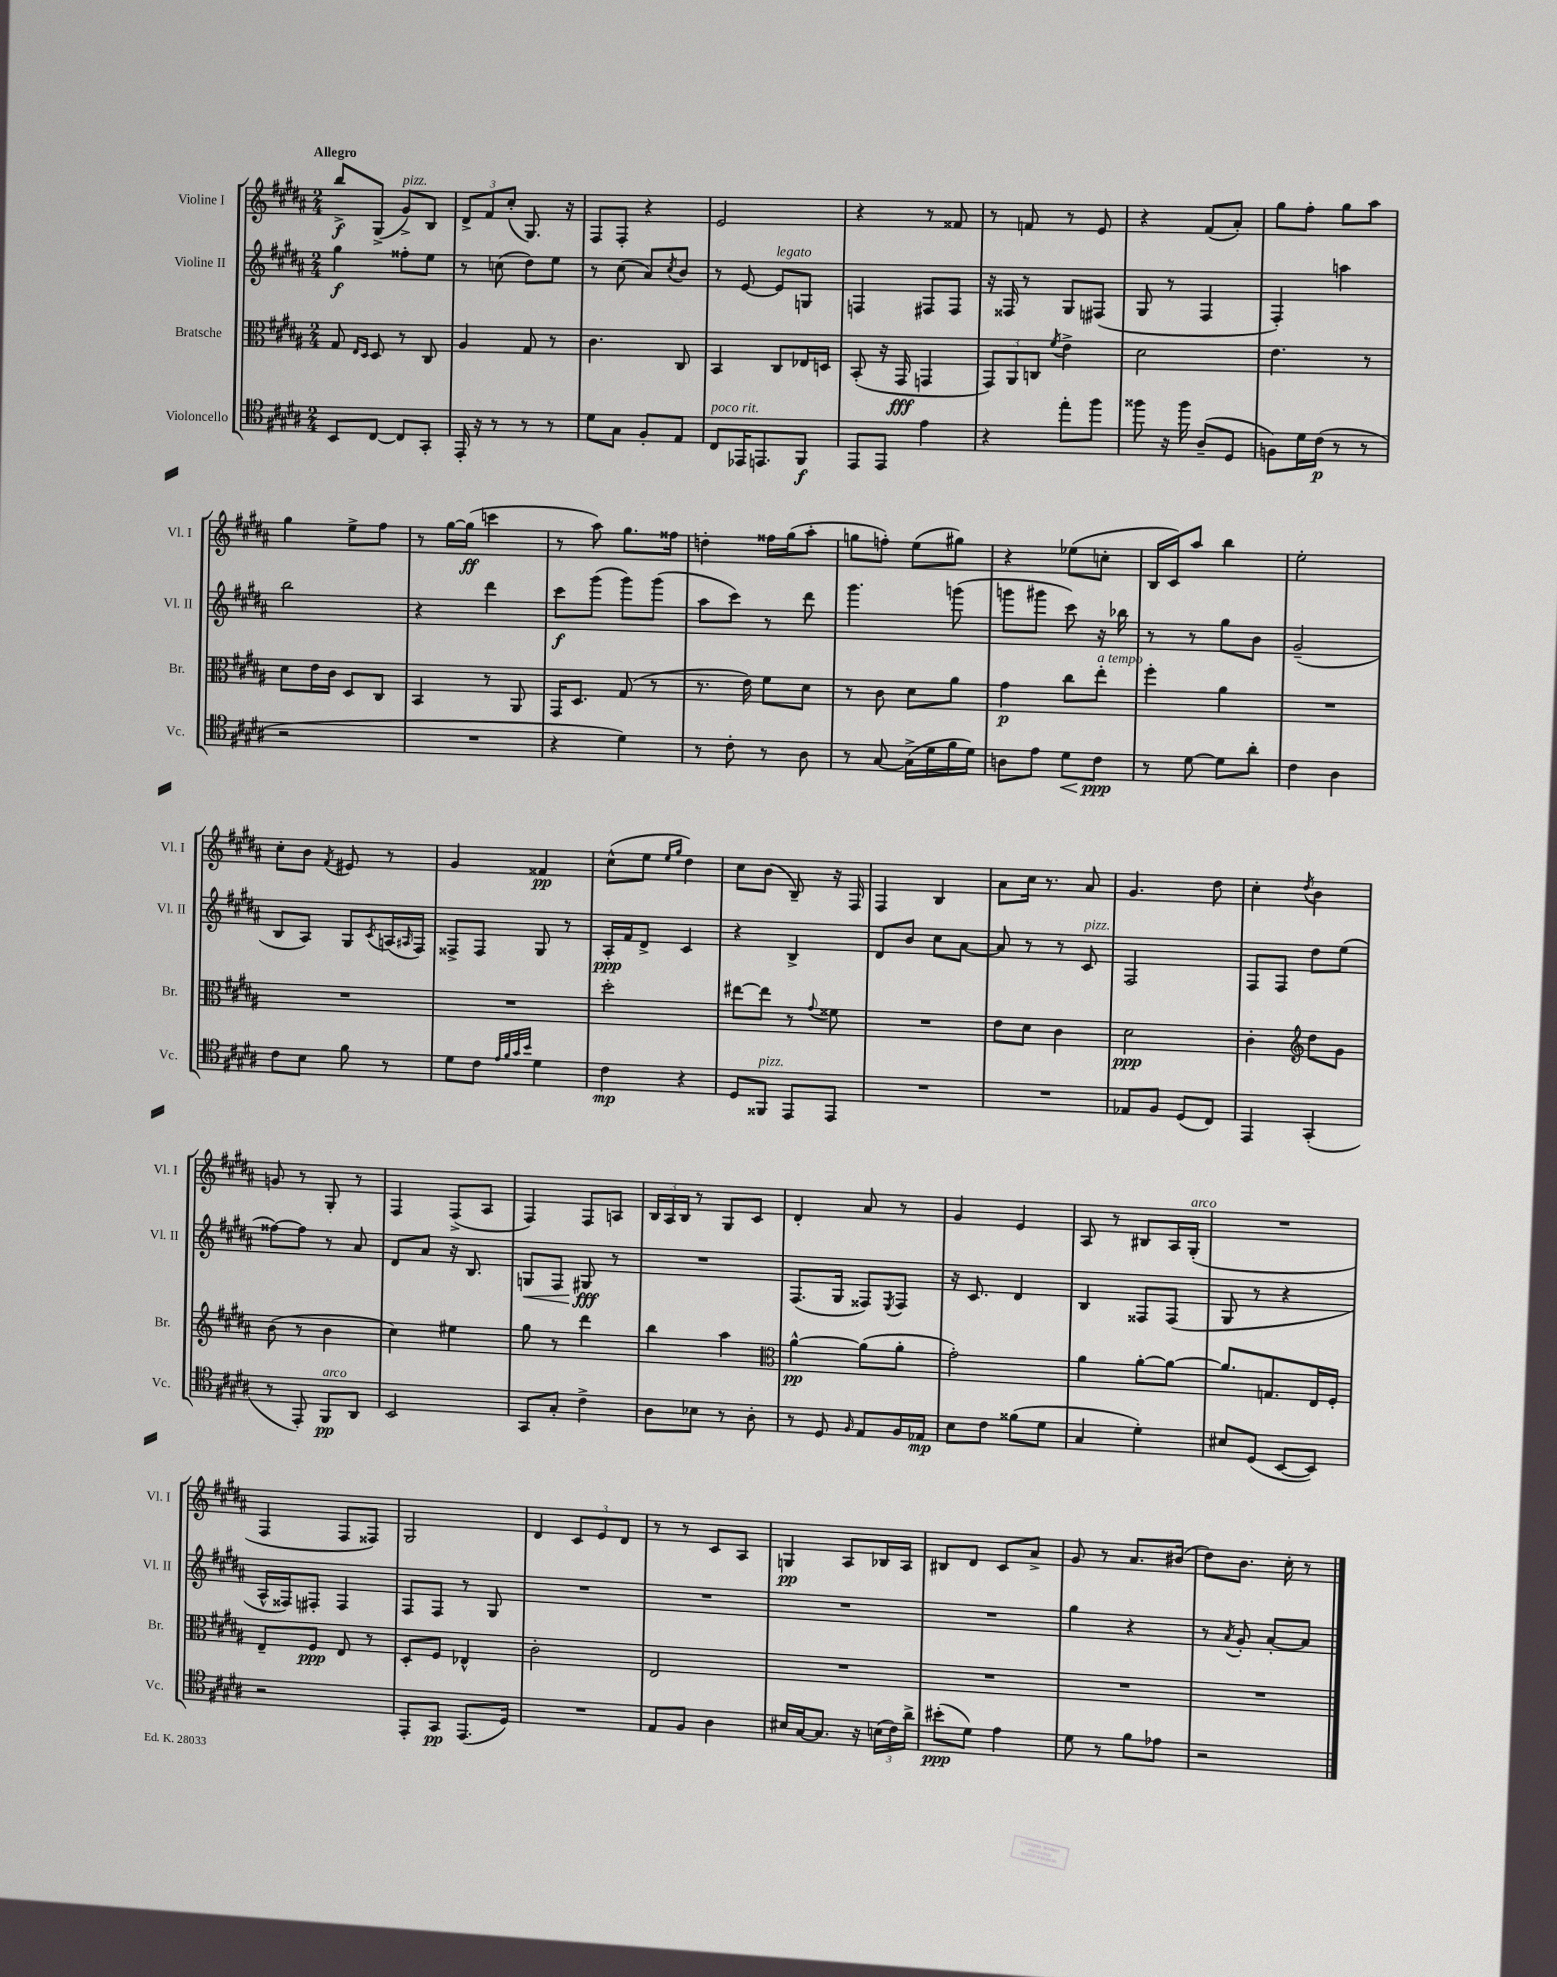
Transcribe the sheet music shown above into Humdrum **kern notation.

**kern	**kern	**kern	**kern
*staff4	*staff3	*staff2	*staff1
*clefC4	*clefC3	*clefG2	*clefG2
*k[f#c#g#d#a#]	*k[f#c#g#d#a#]	*k[f#c#g#d#a#]	*k[f#c#g#d#a#]
*M2/4	*M2/4	*M2/4	*M2/4
8BB	8G#	4gg#	8bb^
.	16qqE	.	.
.	16qqD#	.	.
[8C#	8D#	.	(8G#^
8C#]	8r	8ff##'	8g#^)
8GG#'	8C#	8ee	8B
=	=	=	=
16EE'	4A#	8r	12d#^
16r	.	.	.
.	.	.	12f#
8r	.	(8cc	.
.	.	.	(12cc#'
8r	8G#	8dd#)	8.G#)
8r	8r	8ee	.
.	.	.	16r
=	=	=	=
8d#	4.c#	8r	8F#
8G#	.	(8cc#	8F#'
8F#'	.	8a#)	4r
.	.	8qcc#	.
8E	8C#	8b	.
=	=	=	=
8C#	4BB	8r	2e
16EE-	.	[8e	.
8.EE	.	.	.
.	8C#	8e]	.
8FF#	16E-	8G	.
.	16D	.	.
=	=	=	=
8EE	(8BB'	4F	4r
8EE	16r	.	.
.	16GG#	.	.
4e	4GG	8F#	8r
.	.	8F#	8f##
=	=	=	=
4r	12GG#)	16r	8r
.	.	16F##	.
.	12AA#	.	.
.	.	8r	8f
.	12C	.	.
.	8qf#	.	.
8ee'	4e^	8G#	8r
8ff#	.	(8F#	8e
=	=	=	=
8ff##	2d#	8G#	4r
16r	.	8r	.
16ff##	.	.	.
(8A#~	.	4F#	(8f#
8D#	.	.	8a#')
=	=	=	=
8F)	4.e	4F#')	8gg#
16d#	.	.	8ff#'
(16c#	.	.	.
8r	.	4aa	8gg#
8r	8r	.	8aa#
=	=	=	=
2r	8d#	2bb	4gg#
.	16e	.	.
.	16c#	.	.
.	8D#	.	8ee^
.	8C#	.	8ff#
=	=	=	=
2r	4BB	4r	8r
.	.	.	[16gg#
.	.	.	(16gg#]
.	8r	4ddd#	4ccc
.	8AA#	.	.
=	=	=	=
4r	16GG#	8ccc#	8r
.	8.D#	.	.
.	.	(8ggg#	8aa#)
4d#)	(8G#	8ggg#)	8.gg#
.	8r	(8ggg#	.
.	.	.	16ff##
=	=	=	=
8r	8.r	8aa#	4dd'
8c#'	.	8ccc#)	.
.	16e)	.	.
8r	8f#	8r	16ff##
.	.	.	(16gg#
8A#	8d#	8ddd#	8aa#'
=	=	=	=
8r	8r	4.ggg#	8gg
[8G#	8c#	.	8ff')
(16G#^]	8d#	.	(8ee
16d#	.	.	.
16f#	8a#	(8ggg	8gg#)
16d#)	.	.	.
=	=	=	=
8A	4g#	8ggg	4r
8e	.	8ggg#	.
8d#	8cc#	8ccc#)	(8ee-
8c#	8ee'	16r	8cc'
.	.	16bb-	.
=	=	=	=
8r	4ff#'	8r	16B
.	.	.	16c#)
[8d#	.	8r	8aa#
8d#]	4a#	8gg#	4bb
8a#'	.	8b	.
=	=	=	=
4c#	2r	(2g#~	2ee'
4A#	.	.	.
=	=	=	=
8c#	2r	8B	8cc#'
8B	.	8A#)	8b
.	.	.	8qf#
8f#	.	8G#	8e#
.	.	8qc#	.
8r	.	(16A	8r
.	.	16qqA#	.
.	.	16F#)	.
=	=	=	=
8d#	2r	8F##^	4g#
8c#	.	8F##	.
32qqe	.	.	.
32qqf#	.	.	.
32qqg#	.	.	.
32qqb	.	.	.
4d#	.	8G#	4f##
.	.	8r	.
=	=	=	=
4c#	2dd#'	16A#'	(8cc#^^
.	.	16f#	.
.	.	8d#^	8ee
.	.	.	16qqee
.	.	.	16qqgg#
4r	.	4c#	4dd#)
=	=	=	=
8D#	[8ee#	4r	8cc#
8FF##	8ee#]	.	(8b
8EE	8r	4B^	8B~)
.	8qqg#	.	.
8EE	8f##	.	16r
.	.	.	16F#
=	=	=	=
2r	2r	8d#	4F#
.	.	8b	.
.	.	8cc#	4B
.	.	[8a#	.
=	=	=	=
2r	8e	8a#]	8a#
.	8d#	8r	16cc#
.	.	.	8.r
.	4c#	8r	.
.	.	8c#	8a#
=	=	=	=
8E-	2d#	2F#	4.g#
8F#	.	.	.
(8D#	.	.	.
8C#)	.	.	8dd#
=	=	=	=
4EE	4c#'	8F#	4cc#'
.	.	8F#	.
*	*clefG2	*	*
.	.	.	8qdd#
(4GG#'	8dd#	8dd#	4b
.	8g#	(8ee	.
=	=	=	=
8r	(8b	[8ff##)	8g
8EE')	8r	8ff##]	8r
8FF#	4b	8r	8G#'
8AA#	.	8a#	8r
=	=	=	=
2BB	4cc#)	8d#	4F#
.	.	8a#	.
.	4ee#	16r	(8F#^
.	.	8.B	.
.	.	.	8A#
=	=	=	=
8GG#	8gg#	8G	4F#)
8G#'	8r	8F#	.
4c#^	4ddd#	8G#	8F#
.	.	8r	8A
=	=	=	=
8A#	4bb	2r	24B
.	.	.	24A#
.	.	.	24B
8B-	.	.	8r
8r	4aa#	.	8G#
8A#'	.	.	8c#
=	=	=	=
*	*clefC3	*	*
8r	[4a#^^	(8.F#	4d#'
8D#	.	.	.
.	.	16G#	.
16qqF#	.	.	.
8E	(8a#]	8F##)	8a#
.	.	8qE	.
16F#	8a#'	8F##	8r
16E-	.	.	.
=	=	=	=
8B	2g#')	16r	4g#
.	.	8.c#	.
8c#	.	.	.
(8f##	.	4d#	4e
8d#	.	.	.
=	=	=	=
4G#	4a#	4B	8A#
.	.	.	8r
4d#')	[8a#'	8F##	8B#
.	8a#_	(8F##	16A#
.	.	.	(16G#'
=	=	=	=
8B#	8.a#]	8G#	2r
(8D#	.	8r	.
.	8.G	.	.
[8BB	.	4r	.
8BB])	16E	.	.
.	16F#'	.	.
=	=	=	=
2r	8E~	16A#^^	4F#
.	.	16F##)	.
.	8F#	8F#'	.
.	8E	4F#	8F#
.	8r	.	8F##)
=	=	=	=
8EE'	8D#'	8F#	2G#
8GG#	8F#	8F#	.
(8.EE	4E-^^	8r	.
.	.	8G#	.
16D#)	.	.	.
=	=	=	=
2r	2c#'	2r	4d#
.	.	.	12c#
.	.	.	12e
.	.	.	12d#
=	=	=	=
8E	2E	2r	8r
8F#	.	.	8r
4A#	.	.	8c#
.	.	.	8A#
=	=	=	=
16B#	2r	2r	4G
[16G#	.	.	.
8.G#]	.	.	.
.	.	.	8A#
16r	.	.	.
(24B	.	.	16B-
24c#)	.	.	.
.	.	.	16A#
24a#^	.	.	.
=	=	=	=
(8b#'	2r	2r	8B#
8d#)	.	.	8d#
4e	.	.	8c#
.	.	.	8a#^
=	=	=	=
8d#	2r	4gg#	8g#
8r	.	.	8r
8f#	.	4r	8.a#
8e-	.	.	.
.	.	.	(16b#
=	=	=	=
2r	2r	8r	8dd#)
.	.	8qa#	.
.	.	8g#'	8.b
.	.	[8a#'	.
.	.	.	16cc#'
.	.	8a#]	8r
==	==	==	==
*-	*-	*-	*-
